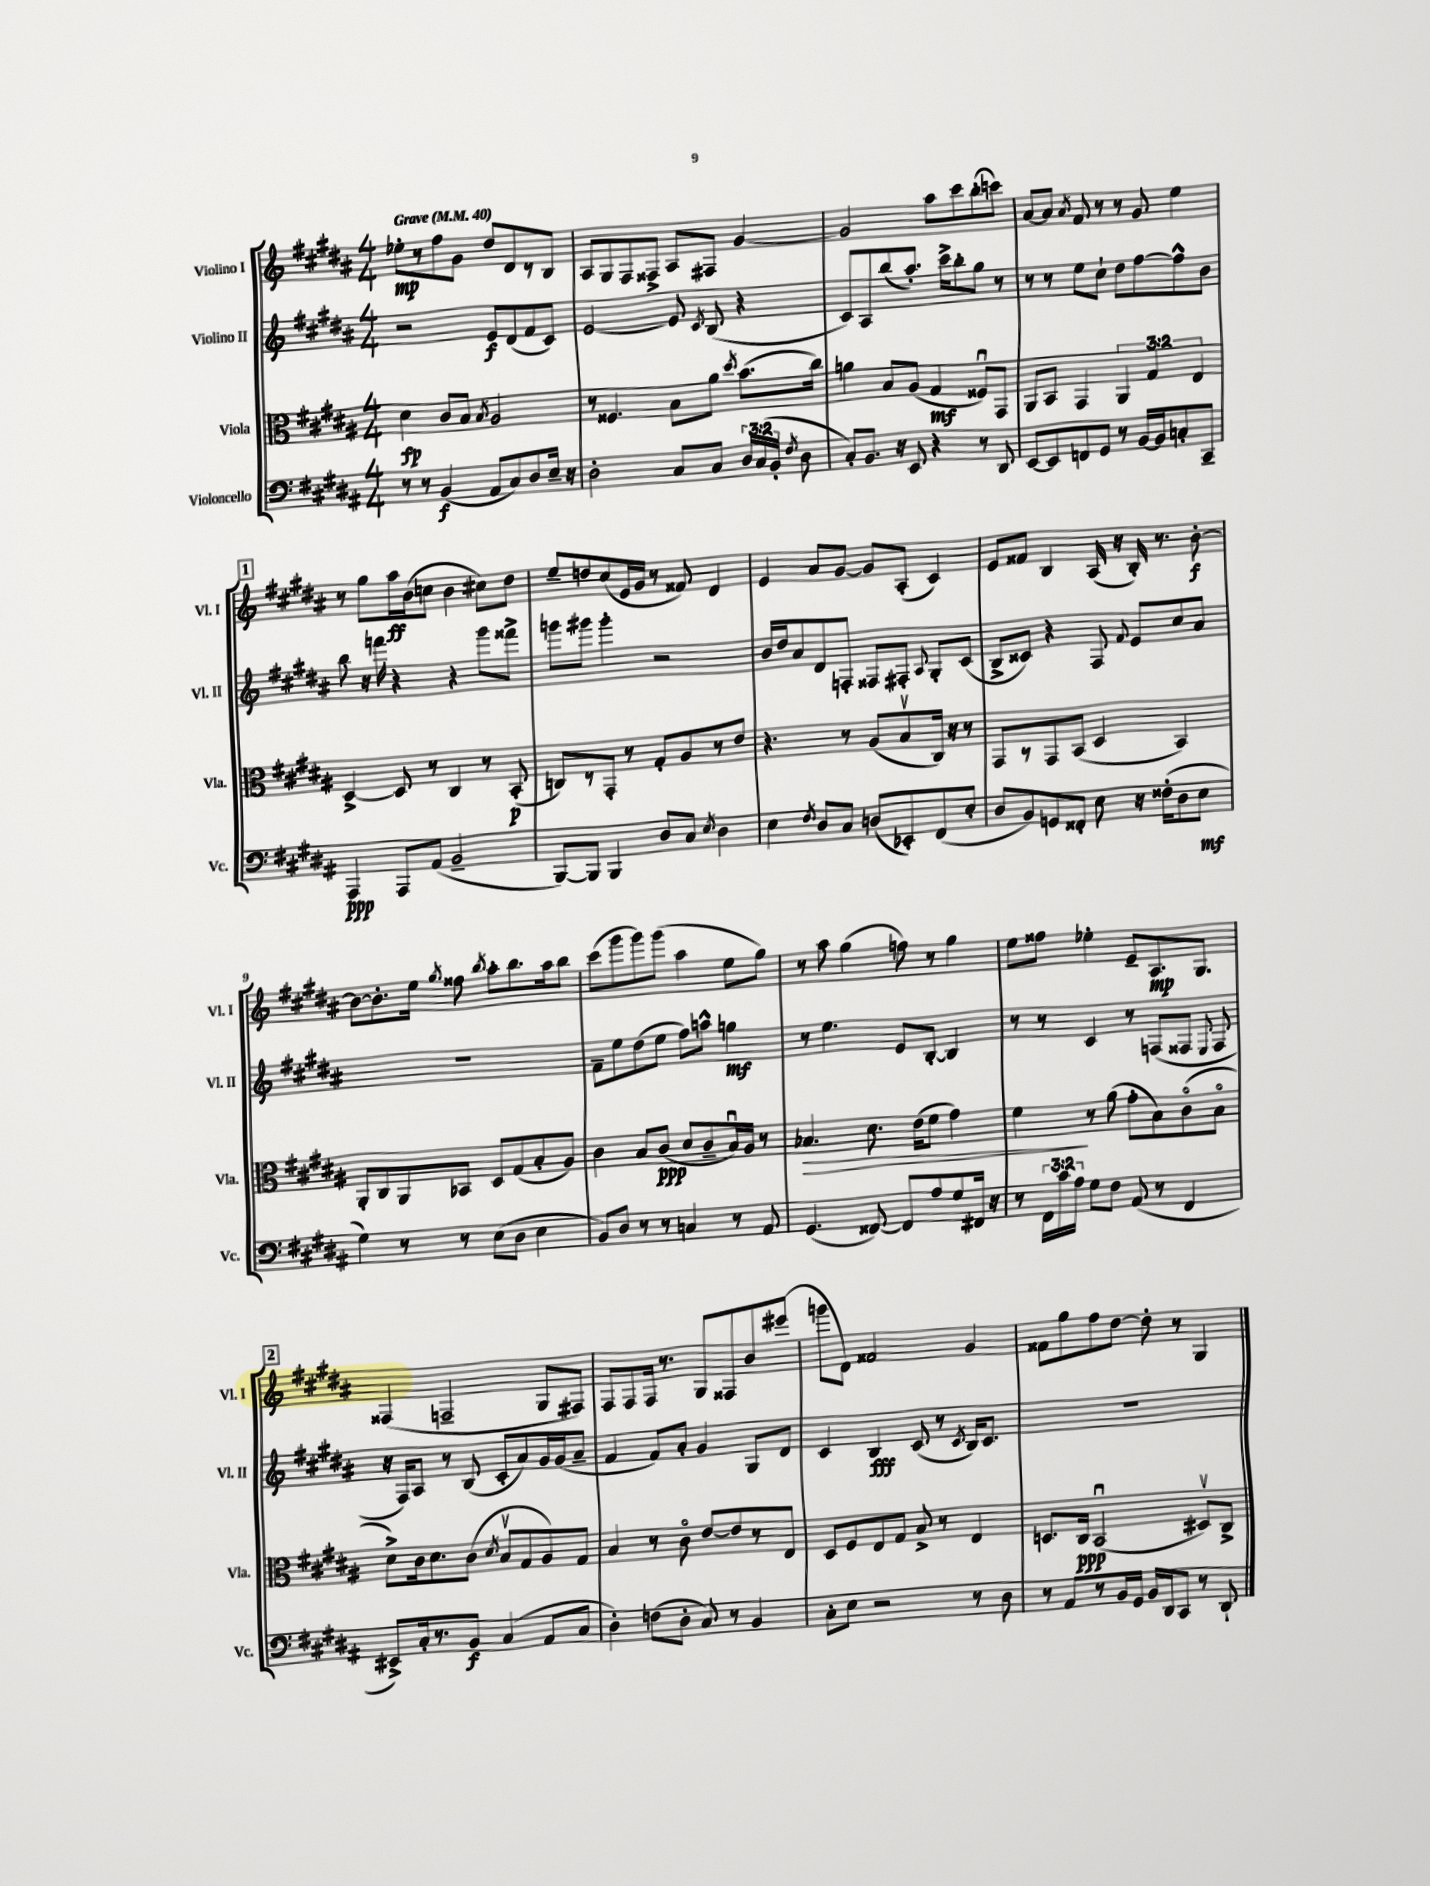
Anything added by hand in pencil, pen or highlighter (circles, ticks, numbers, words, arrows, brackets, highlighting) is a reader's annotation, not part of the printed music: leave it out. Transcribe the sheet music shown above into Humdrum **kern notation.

**kern	**kern	**kern	**kern
*staff4	*staff3	*staff2	*staff1
*clefF4	*clefC3	*clefG2	*clefG2
*k[f#c#g#d#a#]	*k[f#c#g#d#a#]	*k[f#c#g#d#a#]	*k[f#c#g#d#a#]
*M4/4	*M4/4	*M4/4	*M4/4
*MM40	*MM40	*MM40	*MM40
8r	4d#	2r	8ee-'
8r	.	.	8r
(4BB	8c#	.	8ff#
.	8B	.	8g#
.	8qB	.	.
8AA#	2A#	8e	8dd#
8C#)	.	(8d#	8d#
8D#	.	8f#	8r
16E~	.	8c#)	8B
16r	.	.	.
=	=	=	=
2D#'	8r	[2e	8A#
.	4.F##	.	8G#
.	.	.	8F#
.	.	.	8F##^
8C#	8B	8e]	8A#
.	.	8qc#	.
8C#	8a#	(8B	8F#
.	8qdd#	.	.
24D#	(8.b	4r	[4g#
(24C#	.	.	.
24BB'	.	.	.
8qF#	.	.	.
8D#	.	.	.
.	16cc#)	.	.
=	=	=	=
8C#')	4a	8c#)	2g#]
8.BB	.	8A#	.
.	8B	(8bb	.
16r	.	.	.
8EE	(8A#	8.aa#')	.
4r	4G#	.	8aa#
.	.	16ccc#^	.
.	.	8bb'	8ccc#
8r	8F##u)	8gg#	(8bb'
8DD#	8GG#	8r	8ccc)
=	=	=	=
[8EE	8AA#	8r	[8a#
8EE]	8BB	8r	8a#]
.	.	.	8qa#
8FF	4GG#	8ee	8f#
8GG#	.	8cc#`	8r
8r	6AA#	8dd#	8r
[16BB	.	[8ff#	8g#
.	6G#	.	.
16BB]	.	.	.
8C'	.	8ff#^^]	4ee
.	6E	.	.
8CC#~	.	8b	.
=	=	=	=
4AAA#	[4D#^	8bb	8r
.	.	16r	8gg#
.	.	16fff	.
8AAA#	8D#]	4r	16aa#
.	.	.	(16b
(8AA#	8r	.	8cc
2BB~	4C#	4r	4b
.	8r	8ggg#	8cc#)
.	(8BB'	8fff##^	8dd#
=	=	=	=
[8BBB)	8C)	8ggg	8ee~
8BBB]	8r	8ggg#	8dd
4BBB	8GG#'	4ggg#'	(8cc#
.	8r	.	16e
.	.	.	16g#
8D#	8G#'	2r	8r
8C#	8A#	.	8f##)
8qE	.	.	.
4D#	8r	.	4d#
.	8e	.	.
=	=	=	=
4E	4.r	16b	4e
.	.	16dd#	.
.	.	8a#	.
8qF#	.	.	.
8D#	.	8d#	8a#
8C#	8r	8F'	[8g#
(8D	(8A#	8F##	8g#]
8EE-')	8Bv	8F#'	(8A#'
.	.	8qqA#	.
(8FF#	16C#)	8G#'	4c#)
.	16r	.	.
8E'	8r	(8c#	.
=	=	=	=
8D#	8GG#	8B^	8e
8BB)	8r	8c##)	8f##
8GG	8GG#	4r	4B
8FF##'	(8BB	.	.
8E	4D#	8F#	(16A#
.	.	.	16r
.	.	8qqf#	.
16r	.	8e	16B')
(16F##'	.	.	8.r
8D#	4BB)	8cc#	.
8E	.	8a#	[8b'
=	=	=	=
4G#)	8AA#'	1r	8b_
.	8C#	.	8.b']
8r	8AA#	.	.
.	.	.	16ee
.	.	.	8qgg#
8r	8BB-	.	8ff##
.	.	.	8qbb
(8E	8D#	.	8aa#'
8D#	(8G#	.	8.bb
4E	8B'	.	.
.	.	.	16aa#
.	8A#)	.	8bb
=	=	=	=
8BB)	4c#	8f#~	(8ccc#
8D#	.	8ee	8ggg#
8r	8B	(8dd#	8ggg#)
8r	(8c#	8ee	(8ggg#
4C	8d#	8ff#)	4aa#
.	8c#~	8aa^^	.
8r	16Bu)	4gg	8ee
.	16A#	.	.
8AA#	8r	.	8gg#)
=	=	=	=
(4.GG#	4.B-	8r	8r
.	.	4.ee	8aa#
.	.	.	(4gg#
[8FF##)	8.d#	.	.
8FF##]	.	8e	8ff)
.	(16e	.	.
8A#	8f#	[8B'	8r
8G#	4g#)	4B]	4gg#
16FF#	.	.	.
16r	.	.	.
=	=	=	=
8r	4f#	8r	8ee
24FF#	.	8r	8ff##
24c#	.	.	.
24A#	.	.	.
8G#	8r	4c#	4ee-'
8F#	(8a#	.	.
(8AA#	8g#'	8r	8e~
8r	8B)	(8F	8.A#
4FF#	(8c#o	8F##	.
.	.	.	8.G#
.	.	8qqE	.
.	8Bo	8F##	.
=	=	=	=
8EE#^)	8d#^)	16r	(4F##
.	.	16F#)	.
16C#'	16c#	8A#	.
8.r	8.d#	.	.
.	.	8r	2F~
8BB	(8c#	(8B	.
.	8qd#	.	.
(4C#	8Bv	8c#'	.
.	8G#	8a#)	.
8AA#	8A#)	16g#	8G#
.	.	(16g#	.
8C#	8G#	8a#~	8F#)
=	=	=	=
4D#')	4B	4f#	8F#
.	.	.	8F#
(8F	8r	8f#)	16F#
.	.	.	8.r
8D#'	8c#o	8a#'	.
8C#)	[8e	4g#	8G#
8r	8e]	.	8F##
4BB	8r	8G#	8b
.	8E	8d#	(8eee#
=	=	=	=
8C#'	8D#	4c#	8ggg
8E	8F#	.	8d#)
2r	8E	4B	2f##
.	8G#	.	.
.	8B^	(8c#	.
.	8r	8r	.
.	.	8qc#	.
8r	4E	16B)	4g#
.	.	8.c#	.
8D#	.	.	.
=	=	=	=
8r	8.D	1r	8f##
8AA#	.	.	8gg#
.	16C#	.	.
8r	(2BBu	.	8ff#
16BB	.	.	[8dd#
16GG#	.	.	.
16BB	.	.	8dd#']
16DD#	.	.	.
8CC#	.	.	8r
8r	8D#v)	.	4G#
8DD#`	8C#^	.	.
==	==	==	==
*-	*-	*-	*-
